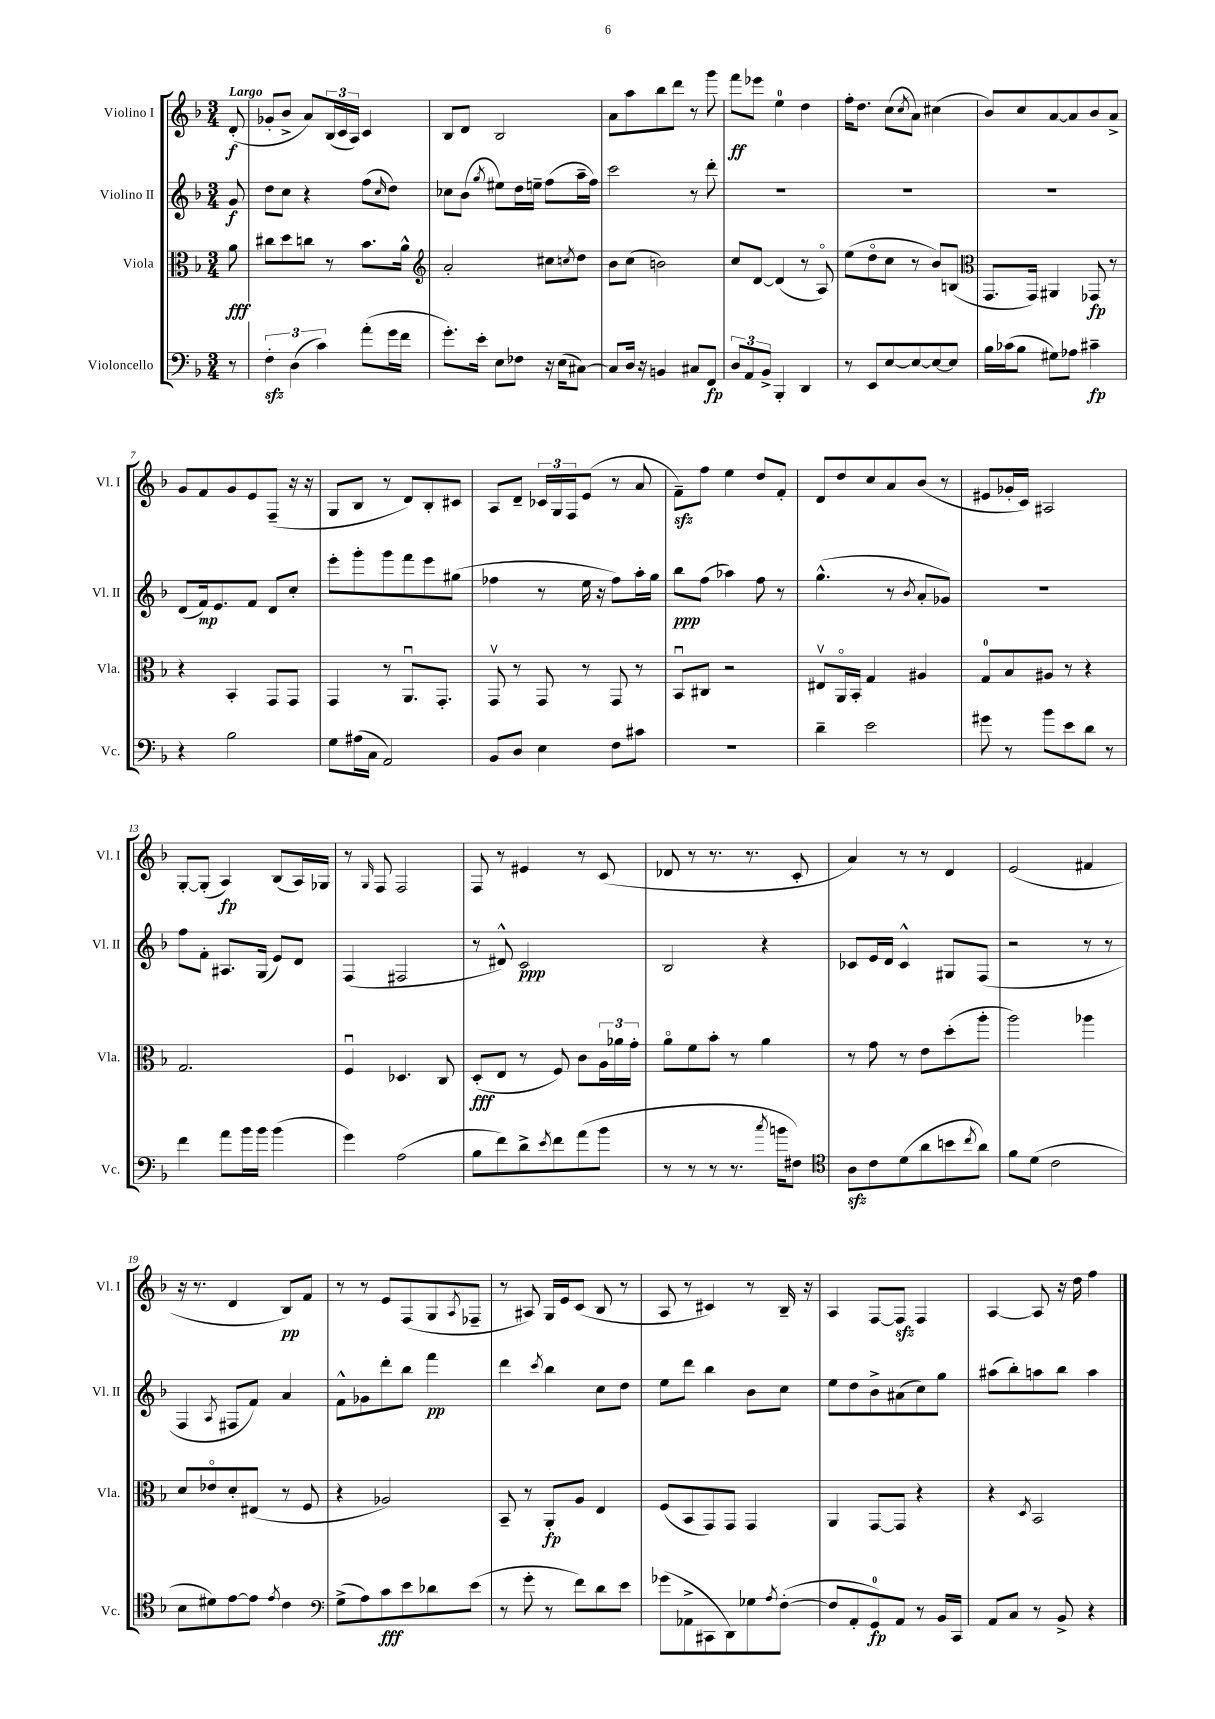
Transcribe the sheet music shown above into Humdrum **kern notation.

**kern	**dynam	**kern	**dynam	**kern	**dynam	**kern	**dynam
*part4	*part4	*part3	*part3	*part2	*part2	*part1	*part1
*staff4	*staff4	*staff3	*staff3	*staff2	*staff2	*staff1	*staff1
*I"Violoncello	*	*I"Viola	*	*I"Violino II	*	*I"Violino I	*
*I'Vc.	*	*I'Vla.	*	*I'Vl. II	*	*I'Vl. I	*
*clefF4	*	*clefC3	*	*clefG2	*	*clefG2	*
*k[b-]	*	*k[b-]	*	*k[b-]	*	*k[b-]	*
*M3/4	*	*M3/4	*	*M3/4	*	*M3/4	*
=	=	=	=	=	=	=	=
!	!	!	!	!	!	!LO:TX:a:B:t=Largo	!
8r	.	8a\	fff	8g/	f	(8d'/	f
=1	=1	=1	=1	=1	=1	=1	=1
6Fzz'\	.	8cc#X\L	.	8dd\L	.	8g-X'/L	.
.	.	8dd\	.	8cc\J	.	8b-^/J	.
(6D\	.	.	.	.	.	.	.
.	.	8ccn\J	.	4r	.	8a/L)	.
6c\)	.	.	.	.	.	.	.
.	.	8r	.	.	.	(24B-/L	.
.	.	.	.	.	.	24c/	.
.	.	.	.	.	.	24A/JJ)	.
(8a'\L	.	8.b-\L	.	(8ff\L	.	4c/	.
.	.	.	.	16qqcc/	.	.	.
16g\L	.	.	.	8dd\J)	.	.	.
16f\JJ	.	16a^^\Jk	.	.	.	.	.
=2	=2	=2	=2	=2	=2	=2	=2
*	*	*clefG2	*	*	*	*	*
8.g'\L)	.	2a'/	.	8cc-X\L	.	8B-/L	.
.	.	.	.	(8b-\J	.	8d/J	.
16e'\Jk	.	.	.	.	.	.	.
.	.	.	.	8qgg/	.	.	.
8E\L	.	.	.	8ee#X\L)	.	2B-/	.
8F-X\J	.	.	.	16dd\L	.	.	.
.	.	.	.	16een~\JJ	.	.	.
16r	.	8cc#X\L	.	(8ff\L	.	.	.
(16E\KL	.	.	.	.	.	.	.
.	.	8qccn/	.	.	.	.	.
[8C#X\J)	.	8dd\J	.	16aa~\L	.	.	.
.	.	.	.	16ff\JJ)	.	.	.
=3	=3	=3	=3	=3	=3	=3	=3
8C#/L]	.	8b-\L	.	2ccc\	.	8a\L	.
16D/Jk	.	(8cc\J	.	.	.	8aa\	.
16r	.	.	.	.	.	.	.
4BBn/	.	2bn\)	.	.	.	8bb-\	.
.	.	.	.	.	.	8ddd\J	.
8C#X/L	.	.	.	8r	.	8r	.
8FF/J	fp	.	.	8ddd'\	.	8ggg\	.
=4	=4	=4	=4	=4	=4	=4	=4
12D/L	.	8cc/L	.	2.r	.	8fff\L	ff
12AA/	.	.	.	.	.	.	.
.	.	[8d/J	.	.	.	8eee-X\J	.
12BB-^/J	.	.	.	.	.	.	.
4BBB-'/	.	(4d/]	.	.	.	4ee\	.
4DD/	.	8r	.	.	.	4dd\	.
.	.	8A/)	.	.	.	.	.
=5	=5	=5	=5	=5	=5	=5	=5
8r	.	(8ee\L	.	2.r	.	16ff'\KL	.
.	.	.	.	.	.	8.dd\J	.
8EE/L	.	8dd\	.	.	.	.	.
[8E/	.	8cc\J	.	.	.	(8cc\L	.
.	.	.	.	.	.	8qcc/	.
8E/_	.	8r	.	.	.	8a\J)	.
8E/_	.	8b-/L)	.	.	.	(4cc#X\	.
8E/J]	.	(8Bn/J	.	.	.	.	.
=6	=6	=6	=6	=6	=6	=6	=6
*	*	*clefC3	*	*	*	*	*
16B-\LL	.	8.GG/L	.	2.r	.	8b-/L)	.
(16c-X\J	.	.	.	.	.	.	.
8B-\J	.	.	.	.	.	8cc/	.
.	.	16GG/Jk)	.	.	.	.	.
8G#X\L)	.	4AA#X/	.	.	.	[8a/	.
8A-X\J	.	.	.	.	.	8a/]	.
4c#X~\	fp	8GG-X/	fp	.	.	8b-/	.
.	.	8r	.	.	.	8a^/J	.
!!LO:LB:g=z
=7	=7	=7	=7	=7	=7	=7	=7
4r	.	4r	.	(8d/L	.	8g/L	.
.	.	.	.	16f/k)	mp	8f/	.
.	.	.	.	8.e/	.	.	.
2B-\	.	4BB-'/	.	.	.	8g/	.
.	.	.	.	8f/J	.	8e/	.
.	.	8GG/L	.	8d/L	.	(8F~/J	.
.	.	8GG/J	.	8cc'/J	.	16r	.
.	.	.	.	.	.	16r	.
=8	=8	=8	=8	=8	=8	=8	=8
8G\L	.	4GG/	.	8eee'\L	.	8G/L	.
(16A#X\L	.	.	.	8ggg'\	.	8B-/J	.
16C\JJ	.	.	.	.	.	.	.
2AA/)	.	8r	.	8ggg\	.	8r	.
.	.	8.AAu/L	.	8fff\	.	8d/L)	.
.	.	.	.	8eee\	.	8B-'/	.
.	.	8.GG'/J	.	.	.	.	.
.	.	.	.	(8gg#X\J	.	8c#X/J	.
=9	=9	=9	=9	=9	=9	=9	=9
8BB-/L	.	8GGv/	.	4ff-X\	.	8A/L	.
8D/J	.	8r	.	.	.	8d~/J	.
4E\	.	8GG/	.	8r	.	24c-X/LL	.
.	.	.	.	.	.	24G/	.
.	.	.	.	.	.	24F/J	.
.	.	8r	.	16ee\	.	(8e/J	.
.	.	.	.	16r	.	.	.
8F\L	.	8GG/	.	8ff-\L)	.	8r	.
8c#X\J	.	8r	.	16aa'\L	.	8a/	.
.	.	.	.	16gg\JJ	.	.	.
=10	=10	=10	=10	=10	=10	=10	=10
2.r	.	8BB-u/L	.	8bb-\L	ppp	8fzz~\L)	.
.	.	8C#X/J	.	(8ff\J	.	8ff\J	.
.	.	2r	.	4aa-X\)	.	4ee\	.
.	.	.	.	8ff\	.	8dd/L	.
.	.	.	.	8r	.	8f'/J	.
=11	=11	=11	=11	=11	=11	=11	=11
4d~\	.	8E#Xv/L	.	(4.gg^^\	.	8d/L	.
.	.	16AA/L	.	.	.	8dd/	.
.	.	16BB-'/JJ	.	.	.	.	.
2e\	.	4G/	.	.	.	8cc/	.
.	.	.	.	8r	.	8a/	.
.	.	.	.	8qb-/	.	.	.
.	.	4A#X/	.	8a'/L	.	(8b-/J	.
.	.	.	.	8g-X/J)	.	8r	.
=12	=12	=12	=12	=12	=12	=12	=12
8g#X\	.	8G/L	.	2.r	.	8e#X/L	.
8r	.	8B-/	.	.	.	16g-X'/L	.
.	.	.	.	.	.	16c/JJ)	.
8b-\L	.	8A#X/J	.	.	.	2A#X/	.
8e\	.	8r	.	.	.	.	.
8d\J	.	4r	.	.	.	.	.
8r	.	.	.	.	.	.	.
!!LO:LB:g=z
=13	=13	=13	=13	=13	=13	=13	=13
4f\	.	2.G/	.	8ff\L	.	[8G'/L	.
.	.	.	.	8f'\J	.	(8G'/J]	.
8a\L	.	.	.	8.A#X/L	.	4A/)	fp
16b-\L	.	.	.	.	.	.	.
16b-\JJ	.	.	.	(16G/Jk	.	.	.
(4b-\	.	.	.	8e/L)	.	(8B-/L	.
.	.	.	.	8d/J	.	16A/L)	.
.	.	.	.	.	.	16G-X/JJ	.
=14	=14	=14	=14	=14	=14	=14	=14
4g\)	.	4Fu/	.	(4F/	.	8r	.
.	.	.	.	.	.	16qqG/	.
.	.	.	.	.	.	8F/	.
(2A\	.	4.D-X/	.	2F#X/	.	2F/	.
.	.	8C/	.	.	.	.	.
=15	=15	=15	=15	=15	=15	=15	=15
8B-\L	.	(8D'/L	fff	8r	.	8F/	.
8f\)	.	8E/J	.	8d#X^^/)	.	8r	.
8d^\	.	8r	.	2c/	ppp	4e#X/	.
8qe/	.	.	.	.	.	.	.
8f\	.	8F/)	.	.	.	.	.
(8a\	.	8c\L	.	.	.	8r	.
8b-\J	.	24A\L	.	.	.	(8c/	.
.	.	24a-X\	.	.	.	.	.
.	.	24g'\JJ	.	.	.	.	.
=16	=16	=16	=16	=16	=16	=16	=16
8r	.	8a\L	.	2B-/	.	8d-X/	.
8r	.	8f\	.	.	.	8r	.
8r	.	8b-'\J	.	.	.	8.r	.
8.r	.	8r	.	.	.	.	.
.	.	.	.	.	.	8.r	.
.	.	4a\	.	4r	.	.	.
8qcc/	.	.	.	.	.	.	.
16bn\KL	.	.	.	.	.	.	.
8F#X\J)	.	.	.	.	.	8c'/	.
=17	=17	=17	=17	=17	=17	=17	=17
*clefC4	*	*	*	*	*	*	*
8Azz\L	.	8r	.	8c-X/L	.	4a/)	.
8c\	.	8g\	.	16e/L	.	.	.
.	.	.	.	16d/JJ	.	.	.
(8d\	.	8r	.	4c-^^/	.	8r	.
8a\	.	8e\L	.	.	.	8r	.
8bn\	.	(8dd'\	.	8G#X/L	.	4d/	.
8qcc/	.	.	.	.	.	.	.
8a\J)	.	8aa'\J	.	(8F/J	.	.	.
=18	=18	=18	=18	=18	=18	=18	=18
8f\L	.	2aa\)	.	2r	.	(2e/	.
(8d\J	.	.	.	.	.	.	.
2c\	.	.	.	.	.	.	.
.	.	4aa-X\	.	8r	.	4f#X/	.
.	.	.	.	8r	.	.	.
!!LO:LB:g=z
=19	=19	=19	=19	=19	=19	=19	=19
8B-\L	.	8d/L	.	4F/	.	16r	.
.	.	.	.	.	.	8.r	.
8d#X\)	.	8e-X/	.	.	.	.	.
.	.	.	.	8qA/	.	.	.
[8e\	.	8d'/	.	8F#X/L	.	4d/	.
8e\J]	.	(8E#X/J	.	8f/J)	.	.	.
8qe/	.	.	.	.	.	.	.
4c\	.	8r	.	4a/	.	8B-/L)	pp
.	.	8F/	.	.	.	8f/J	.
=20	=20	=20	=20	=20	=20	=20	=20
*clefF4	*	*	*	*	*	*	*
(8G^\L	.	4r	.	8f^^\L	.	8r	.
8A\)	.	.	.	8g-X\	.	8r	.
8c\	fff	2A-X/)	.	8ddd'\	.	8e/L	.
8e\	.	.	.	8bb-\J	.	(8F/	.
8d-X\	.	.	.	4fff\	pp	8G/	.
.	.	.	.	.	.	8qA/	.
(8e\J	.	.	.	.	.	8F-X~/J	.
=21	=21	=21	=21	=21	=21	=21	=21
8r	.	8BB-~/	.	4ddd\	.	8r	.
8g'\	.	8r	.	.	.	8A#X/)	.
.	.	.	.	8qccc/	.	.	.
8r	.	8AA'/L	fp	4bb-\	.	16G/LL	.
.	.	.	.	.	.	16e/J	.
8f\L)	.	8A/J	.	.	.	(8c/J	.
8d\	.	4E/	.	8cc\L	.	8B-/	.
8e\J	.	.	.	8dd\J	.	8r	.
=22	=22	=22	=22	=22	=22	=22	=22
(8g-X\L	.	(8F/L	.	8ee\L	.	8A/	.
8AA-X^\	.	8BB-/	.	8ddd\J	.	8r	.
8CC#X\	.	8GG/)	.	4bb-\	.	4c#X/)	.
8DD\)	.	8GG/J	.	.	.	.	.
8G-X\	.	4GG/	.	8b-\L	.	8r	.
8qA/	.	.	.	.	.	.	.
([8F'\J	.	.	.	8cc\J	.	16B-~/	.
.	.	.	.	.	.	16r	.
=23	=23	=23	=23	=23	=23	=23	=23
8F/L]	.	4AA/	.	8ee\L	.	4A/	.
8AA'/	.	.	.	8dd\	.	.	.
8GG/)	fp	[8GG/L	.	8b-^\	.	[8F/L	.
8AA/J	.	8GG/J]	.	(8a#X\	.	8Fzz/J]	.
8r	.	4r	.	8cc\)	.	4F/	.
16BB-/LL	.	.	.	8gg\J	.	.	.
16CC/JJ	.	.	.	.	.	.	.
=24	=24	=24	=24	=24	=24	=24	=24
8AA/L	.	4r	.	(8aa#X\L	.	[4A/	.
8C/J	.	.	.	8bb-'\)	.	.	.
.	.	8qD/	.	.	.	.	.
8r	.	2BB-/	.	8aan\	.	8A/]	.
8BB-^/	.	.	.	8bb-\J	.	16r	.
.	.	.	.	.	.	16dd\	.
4r	.	.	.	4aa\	.	4ff\	.
==	==	==	==	==	==	==	==
*-	*-	*-	*-	*-	*-	*-	*-
